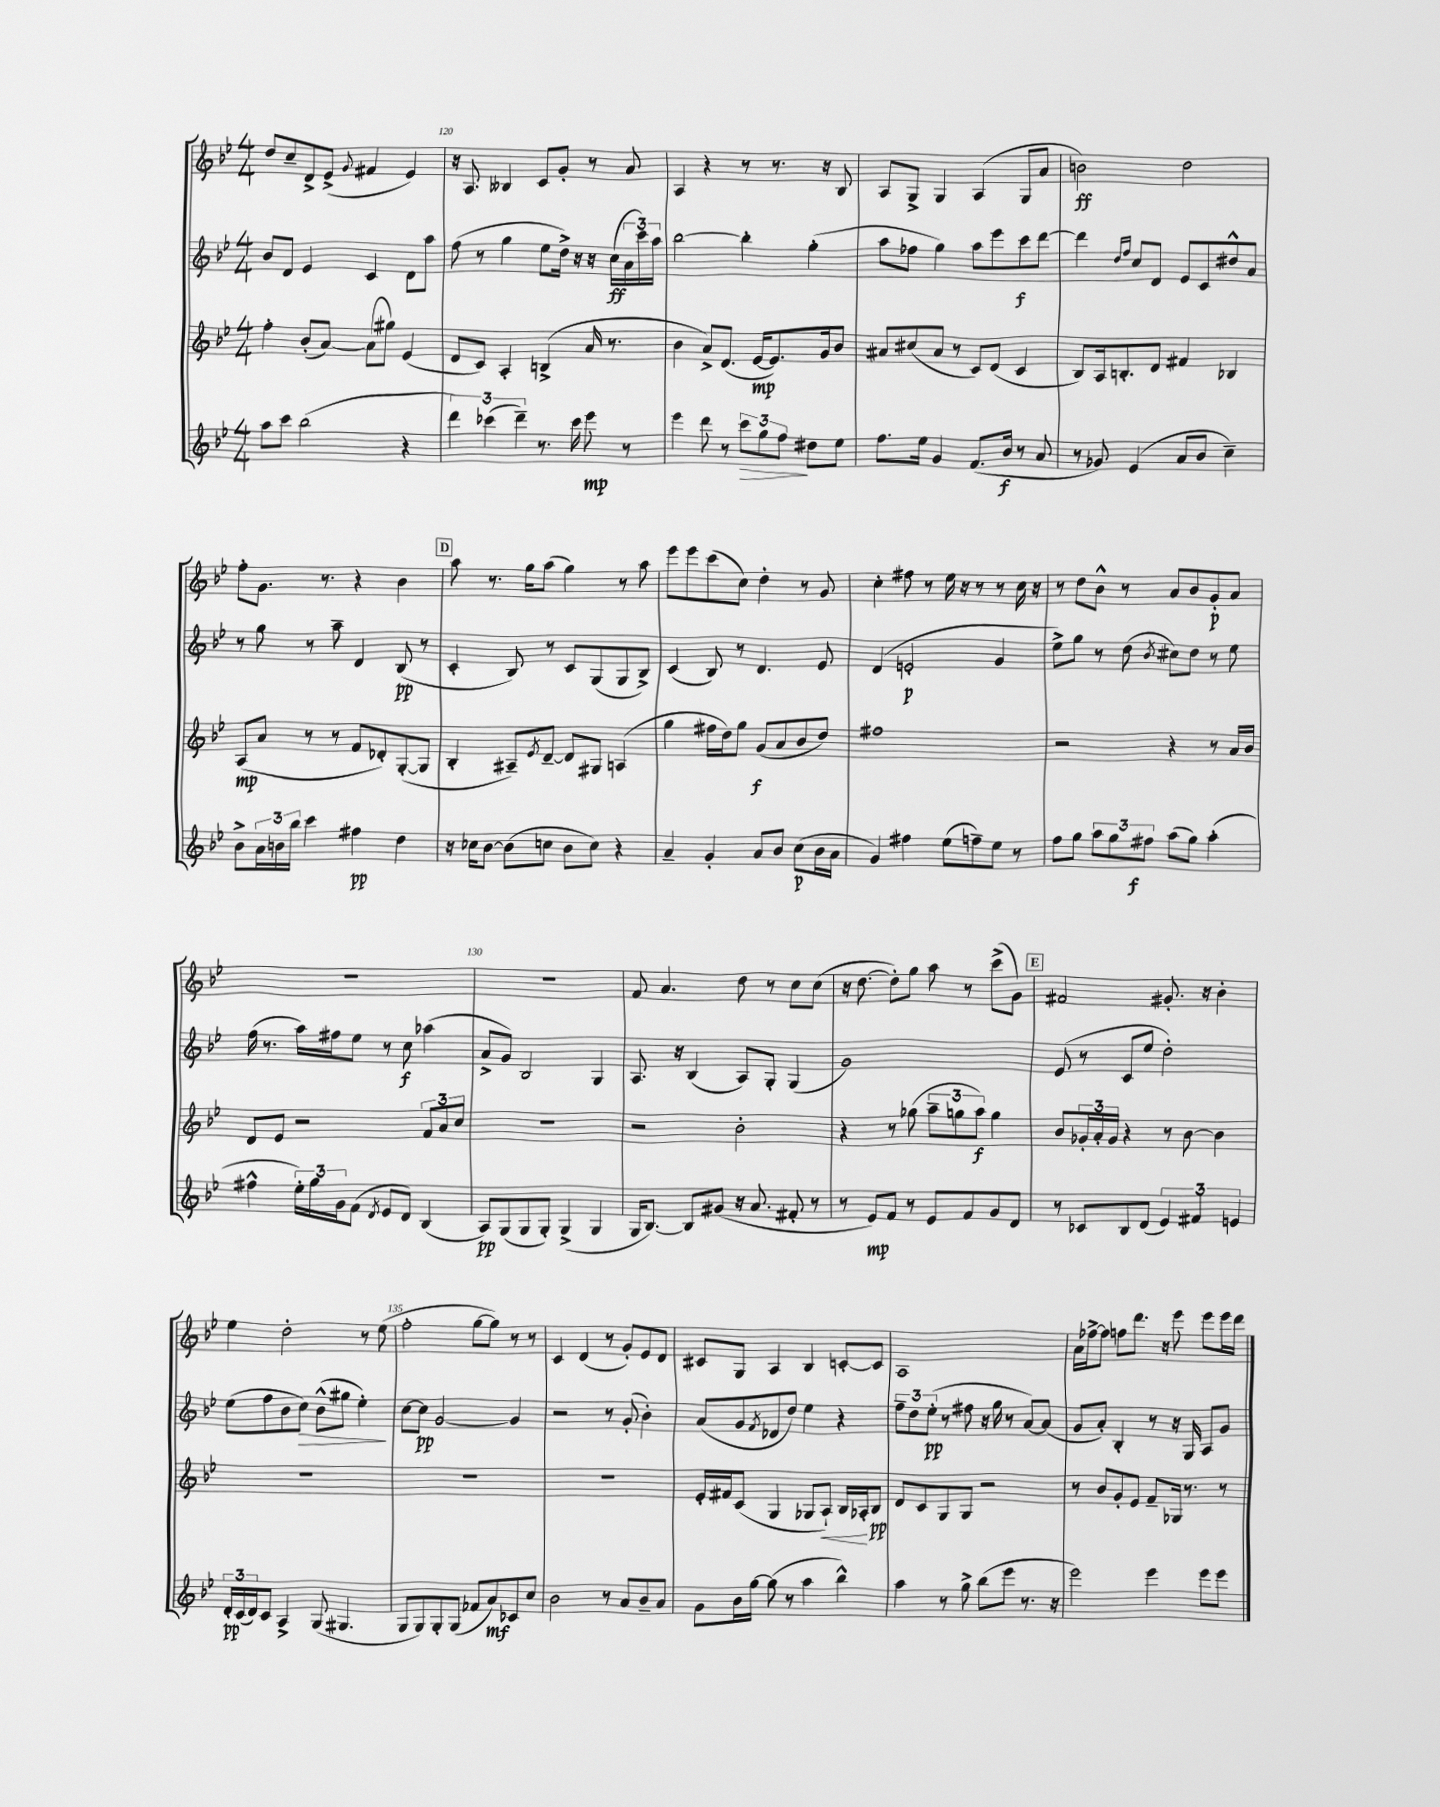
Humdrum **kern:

**kern	**kern	**kern	**kern
*staff4	*staff3	*staff2	*staff1
*clefG2	*clefG2	*clefG2	*clefG2
*k[b-e-]	*k[b-e-]	*k[b-e-]	*k[b-e-]
*M4/4	*M4/4	*M4/4	*M4/4
8aa	4ff'	8b-	8dd
8ccc	.	8d	8cc~
(2bb-	(8b-'	4e-	8d^
.	[8a)	.	(8e-^
.	.	.	8qqg
.	(8a]	4c	4f#
.	8gg#)	.	.
4r	(4e-	8d	4e-)
.	.	8aa	.
=	=	=	=
6ddd)	8d	(8ff	16r
.	.	.	8.A
.	8c)	8r	.
(6ccc-	.	.	.
.	4A'	4gg	4B--
6ddd~)	.	.	.
8.r	(4B^	8ee-	8c
.	.	16dd^)	8g'
16ccc-	.	16r	.
8eee-	16a	16r	8r
.	8.r	(16cc	.
8r	.	24a	8a
.	.	24ccc)	.
.	.	24aa	.
=	=	=	=
4eee-	4b-	[2bb-	4A
8ddd	8a^)	.	4r
8r	(8.d	.	.
12ccc	.	4bb-']	8r
.	[16e-	.	.
12gg	.	.	.
.	8.e-])	.	8.r
12ff	.	.	.
8dd#	.	(4gg'	.
.	16g	.	16r
8ee-	8b-	.	8B-
=	=	=	=
8.ff	8a#	8aa	8A
.	(8cc#	8ff-	8G^
16ee-	.	.	.
4g	8a#	4gg)	4G
.	8r	.	.
(8.f	8c)	8aa	(4A
.	(8d	8eee-	.
16b-	.	.	.
8r	4c	8ccc	8G
8a	.	[8ddd	8a
=	=	=	=
8r	8B-)	4ddd]	2b)
8g-)	16A	.	.
.	8.B'	.	.
.	.	16qqdd	.
.	.	16qqff	.
(4e-	.	8cc	.
.	8d	8d	.
8a	4f#	8e-	2dd
8b-	.	8c	.
4cc~)	4B-	8dd#^^	.
.	.	8a	.
=	=	=	=
8b-^	(8A	8r	8ff'
24a	8a	8gg	8.g
24b	.	.	.
24bb-	.	.	.
4ccc	8r	8r	.
.	.	.	8.r
.	8r	8aa~	.
4ff#	8f	4d	4r
.	8d-')	.	.
4dd	([8G'	(8B-	4b-
.	8G]	8r	.
=	=	=	=
16r	4B-'	4c'	8aa
16cc-	.	.	.
[8b-	.	.	8.r
(8b-]	8A#~)	8B-)	.
.	.	.	16gg
.	8qe-	.	.
8cc	[8d~	8r	(8aa
8b-	8d]	8c	4gg)
8cc)	8G#	(8G	.
4r	(4A	8G	8r
.	.	8B-^)	8aa
=	=	=	=
4a~	4gg	(4c	8eee-
.	.	.	8eee-
4g'	16ff#	8B-)	(8ccc
.	16dd)	.	.
.	8gg	8r	8cc)
8a	(8g	4.d	4dd'
8b-	8a	.	.
(8cc	8b-	.	8r
16b-	8dd)	8e-	8g
16a	.	.	.
=	=	=	=
4g)	1ff#	(4d	4cc'
4ff#	.	2e'	8ff#
.	.	.	8r
(8ee-	.	.	16ee-
.	.	.	16r
8ff~)	.	.	8r
8ee-	.	4g	8r
8r	.	.	16cc
.	.	.	16r
=	=	=	=
8ff	2r	8ee-^)	8r
8gg	.	8gg	8dd
12aa	.	8r	8b-^^
12gg	.	.	.
.	.	(8dd	8r
12ff#	.	.	.
.	.	8qb-	.
(8aa	4r	8cc#)	8a
8gg)	.	8dd	8b-
(4aa'	8r	8r	8g'
.	16a	8ee-	8a
.	16b-	.	.
=	=	=	=
4ff#^^	8d	(16ff	1r
.	.	8.r	.
.	8e-	.	.
24ee-')	2r	16aa)	.
24gg	.	.	.
.	.	16ff#	.
24g	.	.	.
(8f	.	8ee-	.
8qd	.	.	.
8e-	.	8r	.
8d)	.	8cc	.
(4B-	12f	(4aa-	.
.	12a	.	.
.	12cc	.	.
=	=	=	=
8A)	1r	8a^	1r
(8G	.	8g)	.
8G	.	2B-	.
8G')	.	.	.
(4G^	.	.	.
4G	.	4G	.
=	=	=	=
16G	2r	8.A	8f
[8.B-)	.	.	.
.	.	.	4.a
.	.	16r	.
8B-]	.	(4B-	.
(8g#	.	.	.
16r	2b-'	8A)	8dd
8.a	.	.	.
.	.	8G'	8r
8f#'	.	(4G	8cc
8r	.	.	(8cc
=	=	=	=
8r	4r	1g)	16r
.	.	.	[8.dd
8e-)	.	.	.
8f	8r	.	8dd'])
8r	(8gg-	.	8gg
8e-	12aa~	.	8aa
.	12gg	.	.
8f	.	.	8r
.	12aa)	.	.
8g	4gg	.	(8ccc^
8d	.	.	8g)
=	=	=	=
8r	8b-	(8e-	2f#
8c-	24g-'	8r	.
.	24a'	.	.
.	24g-	.	.
8B-	4r	8c	.
(8d	.	8ee-	.
6e-)	8r	2dd')	8.g#'
.	[8b-	.	.
6f#	.	.	.
.	.	.	16r
.	4b-]	.	4b-'
6e	.	.	.
=	=	=	=
24d'	1r	(8ee-	4ee-
(24c	.	.	.
24d)	.	.	.
8c	.	8ff	.
4A^	.	8b-	2dd'
.	.	8cc)	.
(8G	.	(8b-^^	.
4.G#	.	8gg#	.
.	.	4ee-')	8r
.	.	.	(8ee-
=	=	=	=
8G	1r	[8cc	2ff'
8G)	.	8cc]	.
8G'	.	[2g	.
(8G	.	.	.
8f-	.	.	[8gg
8a)	.	.	8gg])
8c-	.	4g]	8r
8cc	.	.	8r
=	=	=	=
2b-	1r	2r	4c
.	.	.	(4d
8r	.	8r	8r
8a	.	(8g'	8g')
8b-~	.	4b-')	8e-
8a	.	.	8d
=	=	=	=
8g	16e-'	(8a	8c#
.	16f#	.	.
16b-	(8c	8g	8G
[16gg	.	.	.
.	.	8qf	.
(8gg]	4G	8d-	4A
8r	.	8dd)	.
4aa	8G-	4ee-	4B-
.	8A`)	.	.
4bb-^^)	16B-	4r	[8c'
.	16A-'	.	.
.	8B-	.	8c]
=	=	=	=
4aa	8d	12ff~	1A
.	.	12dd	.
.	8c	.	.
.	.	(12ee-'	.
8r	8G	8r	.
8gg^	8G	8ff#	.
(8bb-	2r	16r	.
.	.	16gg	.
8eee-	.	8r	.
8.r	.	[8a)	.
.	.	(8a]	.
16r	.	.	.
=	=	=	=
2eee-)	8r	8g	16a
.	.	.	[16ff-^
.	8b-	8a')	8ff-]
.	8g'	4B-'	8ff
.	8e-	.	8.ddd
4eee-	8f~	8r	.
.	.	.	16r
.	16G-	16r	8eee-
.	8.r	16G	.
8eee-	.	8A	8eee-
8eee-	8r	8g	16eee-
.	.	.	16ddd
==	==	==	==
*-	*-	*-	*-
